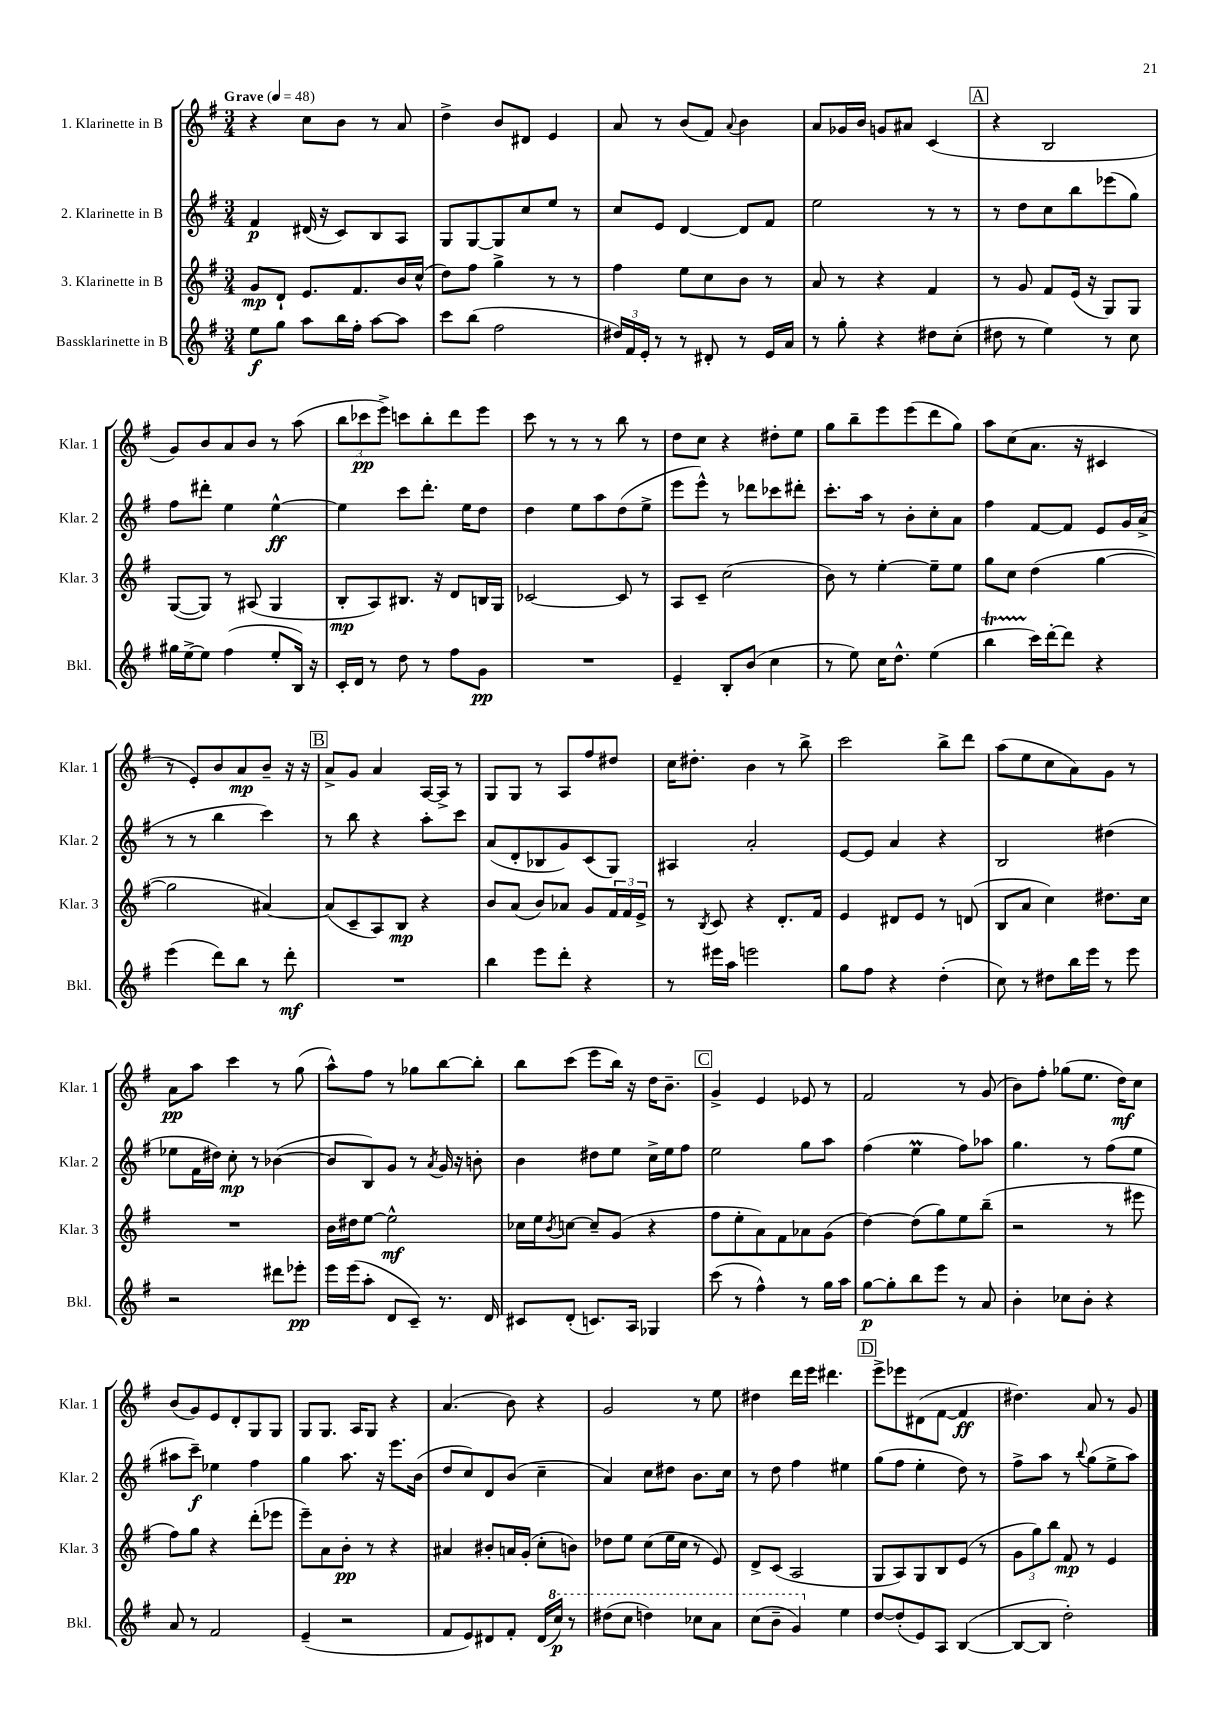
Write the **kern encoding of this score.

**kern	**dynam	**kern	**dynam	**kern	**dynam	**kern	**dynam
*part4	*part4	*part3	*part3	*part2	*part2	*part1	*part1
*staff4	*staff4	*staff3	*staff3	*staff2	*staff2	*staff1	*staff1
*I"Bassklarinette in B	*	*I"3. Klarinette in B	*	*I"2. Klarinette in B	*	*I"1. Klarinette in B	*
*I'Bkl.	*	*I'Klar. 3	*	*I'Klar. 2	*	*I'Klar. 1	*
*clefG2	*	*clefG2	*	*clefG2	*	*clefG2	*
*k[f#]	*	*k[f#]	*	*k[f#]	*	*k[f#]	*
*M3/4	*	*M3/4	*	*M3/4	*	*M3/4	*
*MM48	*	*MM48	*	*MM48	*	*MM48	*
=1	=1	=1	=1	=1	=1	=1	=1
!	!	!	!	!	!	!LO:TX:a:B:t=Grave	!
8ee\L	f	8g/L	mp	4f#/	p	4r	.
8gg\J	.	8d`/J	.	.	.	.	.
8aa\L	.	8.e/L	.	(16d#X/	.	8cc\L	.
.	.	.	.	16r	.	.	.
16bb\L	.	.	.	8c/L)	.	8b\J	.
16ff#'\JJ	.	8.f#/	.	.	.	.	.
[8aa\L	.	.	.	8B/	.	8r	.
8aa\J]	.	16b/L	.	8A/J	.	8a/	.
.	.	(16cc^^/JJ	.	.	.	.	.
=2	=2	=2	=2	=2	=2	=2	=2
8ccc\L	.	8dd\L)	.	8G/L	.	4dd^\	.
(8bb\J	.	8ff#\J	.	[8G/	.	.	.
2ff#\	.	4gg^\	.	8G/]	.	8b/L	.
.	.	.	.	8cc/	.	8d#X/J	.
.	.	8r	.	8ee/J	.	4e/	.
.	.	8r	.	8r	.	.	.
=3	=3	=3	=3	=3	=3	=3	=3
24dd#X/LL)	.	4ff#\	.	8cc/L	.	8a/	.
24f#/	.	.	.	.	.	.	.
24e'/JJ	.	.	.	.	.	.	.
8r	.	.	.	8e/J	.	8r	.
8r	.	8ee\L	.	[4d/	.	(8b/L	.
8d#X'/	.	8cc\	.	.	.	8f#/J)	.
.	.	.	.	.	.	8qqa/	.
8r	.	8b\J	.	8d/L]	.	4b\	.
16e/LL	.	8r	.	8f#/J	.	.	.
16a/JJ	.	.	.	.	.	.	.
=4	=4	=4	=4	=4	=4	=4	=4
8r	.	8a/	.	2ee\	.	8a/L	.
8gg'\	.	8r	.	.	.	16g-X/L	.
.	.	.	.	.	.	16b/JJ	.
4r	.	4r	.	.	.	8gn/L	.
.	.	.	.	.	.	8a#X/J	.
8dd#X\L	.	4f#/	.	8r	.	(4c/	.
(8cc'\J	.	.	.	8r	.	.	.
!!LO:REH:place=s1:t=A
=5	=5	=5	=5	=5	=5	=5	=5
8dd#X\	.	8r	.	8r	.	4r	.
8r	.	8g/	.	8dd\L	.	.	.
4ee\)	.	8f#/L	.	8cc\	.	2B/	.
.	.	(16e/Jk	.	8bb\	.	.	.
.	.	16r	.	.	.	.	.
8r	.	8G/L)	.	(8eee-X\	.	.	.
8cc\	.	8G/J	.	8gg\J)	.	.	.
!!LO:LB:g=z
=6	=6	=6	=6	=6	=6	=6	=6
16gg#X\LL	.	([8G/L	.	8ff#\L	.	8g/L)	.
[16ee^\J	.	.	.	.	.	.	.
8ee\J]	.	8G/J])	.	8ddd#X'\J	.	8b/	.
(4ff#\	.	8r	.	4ee\	.	8a/	.
.	.	(8A#X/	.	.	.	8b/J	.
8ee'/L	.	4G/	.	[4ee^^\	ff	8r	.
16B/Jk)	.	.	.	.	.	(8aa\	.
16r	.	.	.	.	.	.	.
=7	=7	=7	=7	=7	=7	=7	=7
16c'/LL	.	8B'/L	mp	4ee\]	.	12bb\L	.
16d/JJ	.	.	.	.	.	.	.
.	.	.	.	.	.	12ccc-X\	pp
8r	.	8A/)	.	.	.	.	.
.	.	.	.	.	.	12eee^\J)	.
8dd\	.	8.B#X/J	.	8ccc\L	.	8cccn\L	.
8r	.	.	.	8.ddd'\J	.	8bb'\	.
.	.	16r	.	.	.	.	.
8ff#\L	.	8d/L	.	.	.	8ddd\	.
.	.	.	.	16ee\KL	.	.	.
8g\J	pp	16Bn/L	.	8dd\J	.	8eee\J	.
.	.	16G/JJ	.	.	.	.	.
=8	=8	=8	=8	=8	=8	=8	=8
2.r	.	[2c-X/	.	4dd\	.	8ccc\	.
.	.	.	.	.	.	8r	.
.	.	.	.	8ee\L	.	8r	.
.	.	.	.	8aa\	.	8r	.
.	.	8c-/]	.	(8dd\	.	8bb\	.
.	.	8r	.	8ee^\J	.	8r	.
=9	=9	=9	=9	=9	=9	=9	=9
4e~/	.	8A/L	.	8eee\L	.	8dd\L	.
.	.	8c~/J	.	8eee^^\J)	.	8cc\J	.
8B'/L	.	(2cc\	.	8r	.	4r	.
(8b/J	.	.	.	8ddd-X\L	.	.	.
4cc\	.	.	.	8ccc-X\	.	8dd#X'\L	.
.	.	.	.	8ddd#X'\J	.	8ee\J	.
=10	=10	=10	=10	=10	=10	=10	=10
8r	.	8b\)	.	8.ccc'\L	.	8gg\L	.
8ee\)	.	8r	.	.	.	8bb~\	.
.	.	.	.	16aa\Jk	.	.	.
16cc\KL	.	[4ee'\	.	8r	.	8eee\	.
8.dd^^\J	.	.	.	.	.	.	.
.	.	.	.	8b'\L	.	(8eee\	.
(4ee\	.	8ee~\L]	.	8cc'\	.	8ddd\	.
.	.	8ee\J	.	8a\J	.	8gg\J)	.
=11	=11	=11	=11	=11	=11	=11	=11
4bbt\	.	8gg\L	.	4ff#\	.	8aa\L	.
.	.	8cc\J	.	.	.	(8cc\	.
16ccc\LL)	.	(4dd\	.	[8f#/L	.	8.a\J	.
[16ddd'\J	.	.	.	.	.	.	.
8ddd\J]	.	.	.	8f#/J]	.	.	.
.	.	.	.	.	.	16r	.
4r	.	[4gg\	.	8e/L	.	4c#X/	.
.	.	.	.	16g/L	.	.	.
.	.	.	.	(16a^/JJ	.	.	.
!!LO:LB:g=z
=12	=12	=12	=12	=12	=12	=12	=12
(4eee\	.	2gg\]	.	8r	.	8r	.
.	.	.	.	8r	.	8e'/L)	.
8ddd\L)	.	.	.	4bb\	.	8b/	.
8bb\J	.	.	.	.	.	8a/	mp
8r	.	[4a#X/)	.	4ccc\)	.	8b~/J	.
8ddd'\	mf	.	.	.	.	16r	.
.	.	.	.	.	.	16r	.
!!LO:REH:place=s1:t=B
=13	=13	=13	=13	=13	=13	=13	=13
2.r	.	(8a#/L]	.	8r	.	8a^/L	.
.	.	8c~/	.	8bb\	.	8g/J	.
.	.	8A/)	.	4r	.	4a/	.
.	.	8B/J	mp	.	.	.	.
.	.	4r	.	8aa'\L	.	[16A/LL	.
.	.	.	.	.	.	16A^/JJ]	.
.	.	.	.	8ccc\J	.	8r	.
=14	=14	=14	=14	=14	=14	=14	=14
4bb\	.	8b/L	.	(8a/L	.	8G/L	.
.	.	(8a/J	.	8d'/	.	8G/J	.
8eee\L	.	8b/L)	.	8B-X/	.	8r	.
8ddd'\J	.	8a-X/J	.	8g/)	.	8A/L	.
4r	.	8g/L	.	(8c/	.	8ff#/	.
.	.	24f#/L	.	8G/J)	.	8dd#X/J	.
.	.	24f#/	.	.	.	.	.
.	.	24e^/JJ	.	.	.	.	.
=15	=15	=15	=15	=15	=15	=15	=15
8r	.	8r	.	4A#X/	.	16cc\KL	.
.	.	.	.	.	.	8.dd#X'\J	.
.	.	8qB/	.	.	.	.	.
16eee#X\LL	.	8c/	.	.	.	.	.
16aa\JJ	.	.	.	.	.	.	.
2eeen\	.	4r	.	2a'/	.	4b\	.
.	.	8.d'/L	.	.	.	8r	.
.	.	.	.	.	.	8bb^\	.
.	.	16f#/Jk	.	.	.	.	.
=16	=16	=16	=16	=16	=16	=16	=16
8gg\L	.	4e/	.	[8e/L	.	2ccc\	.
8ff#\J	.	.	.	8e/J]	.	.	.
4r	.	8d#X/L	.	4a/	.	.	.
.	.	8e/J	.	.	.	.	.
(4dd'\	.	8r	.	4r	.	8bb^\L	.
.	.	(8dn/	.	.	.	8ddd\J	.
=17	=17	=17	=17	=17	=17	=17	=17
8cc\)	.	8B/L	.	2B/	.	(8aa\L	.
8r	.	8a/J	.	.	.	8ee\	.
8dd#X\L	.	4cc\)	.	.	.	8cc\	.
16bb\L	.	.	.	.	.	8a\)	.
16eee\JJ	.	.	.	.	.	.	.
8r	.	8.dd#X\L	.	(4dd#X\	.	8g\J	.
8eee\	.	.	.	.	.	8r	.
.	.	16cc\Jk	.	.	.	.	.
!!LO:LB:g=z
=18	=18	=18	=18	=18	=18	=18	=18
2r	.	2.r	.	8ee-X\L	.	8a\L	pp
.	.	.	.	16f#\L	.	8aa\J	.
.	.	.	.	16dd#X\JJ)	.	.	.
.	.	.	.	8cc'\	mp	4ccc\	.
.	.	.	.	8r	.	.	.
8ddd#X\L	.	.	.	([4b-X\	.	8r	.
8eee-X'\J	pp	.	.	.	.	(8gg\	.
=19	=19	=19	=19	=19	=19	=19	=19
16eee\LL	.	16b\LL	.	8b-/L]	.	8aa^^\L)	.
(16eee\J	.	16dd#X\J	.	.	.	.	.
8aa'\J	.	[8ee\J	.	8B/)	.	8ff#\J	.
8d/L	.	2ee^^\]	mf	8g/J	.	8r	.
8c~/J)	.	.	.	8r	.	8gg-X\L	.
.	.	.	.	8qa/	.	.	.
8.r	.	.	.	16g/	.	[8bb\	.
.	.	.	.	16r	.	.	.
.	.	.	.	8bn'\	.	8bb'\J]	.
16d/	.	.	.	.	.	.	.
=20	=20	=20	=20	=20	=20	=20	=20
8c#X/L	.	16cc-X\LL	.	4b\	.	8bb\L	.
.	.	16ee\J	.	.	.	.	.
.	.	8qb/	.	.	.	.	.
(8d'/J	.	[8ccn\J	.	.	.	(8ccc\J	.
8.cn/L)	.	8cc~/L]	.	8dd#X\L	.	8eee\L	.
.	.	(8g/J	.	8ee\J	.	16bb\Jk)	.
16A/Jk	.	.	.	.	.	16r	.
4G-X/	.	4r	.	16cc^\LL	.	16dd\KL	.
.	.	.	.	16ee\J	.	8.b~\J	.
.	.	.	.	8ff#\J	.	.	.
!!LO:REH:place=s1:t=C
=21	=21	=21	=21	=21	=21	=21	=21
(8ccc\	.	8ff#\L	.	2ee\	.	4g^/	.
8r	.	8ee'\	.	.	.	.	.
4ff#^^\)	.	8a\)	.	.	.	4e/	.
.	.	8f#\	.	.	.	.	.
8r	.	8a-X\	.	8gg\L	.	8e-X/	.
16gg\LL	.	(8g\J	.	8aa\J	.	8r	.
16aa\JJ	.	.	.	.	.	.	.
=22	=22	=22	=22	=22	=22	=22	=22
[8gg\L	p	[4dd\)	.	(4ff#\	.	2f#/	.
8gg'\]	.	.	.	.	.	.	.
8bb\	.	(8dd\L]	.	4eeM\	.	.	.
8eee\J	.	8gg\)	.	.	.	.	.
8r	.	8ee\	.	8ff#\L)	.	8r	.
8a/	.	(8bb~\J	.	8aa-X\J	.	(8g/	.
=23	=23	=23	=23	=23	=23	=23	=23
4b'\	.	2r	.	4.gg\	.	8b\L)	.
.	.	.	.	.	.	8ff#'\J	.
8cc-X\L	.	.	.	.	.	(8gg-X\L	.
8b'\J	.	.	.	8r	.	8.ee\J	.
4r	.	8r	.	(8ff#\L	.	.	.
.	.	.	.	.	.	16dd\KL)	mf
.	.	8eee#X\	.	8ee\J	.	8cc\J	.
!!LO:LB:g=z
=24	=24	=24	=24	=24	=24	=24	=24
8a/	.	8ff#\L)	.	8aa#X\L	.	(8b/L	.
8r	.	8gg\J	.	8ccc~\J)	f	8g/)	.
2f#/	.	4r	.	4ee-X\	.	8e/	.
.	.	.	.	.	.	8d'/	.
.	.	(8ddd'\L	.	4ff#\	.	8G/	.
.	.	8eee-X\J	.	.	.	8G/J	.
=25	=25	=25	=25	=25	=25	=25	=25
(4e~/	.	8eee~\L)	.	4gg\	.	8G/L	.
.	.	8a\	.	.	.	8.G/J	.
2r	.	8b'\J	pp	8.aa\	.	.	.
.	.	.	.	.	.	16A/KL	.
.	.	8r	.	.	.	8G/J	.
.	.	.	.	16r	.	.	.
.	.	4r	.	8.eee\L	.	4r	.
.	.	.	.	(16b\Jk	.	.	.
=26	=26	=26	=26	=26	=26	=26	=26
8f#/L	.	4a#X/	.	8dd/L	.	(4.a/	.
8e/)	.	.	.	8cc/)	.	.	.
8d#X/	.	8b#X'/L	.	8d/	.	.	.
8f#'/J	.	16an/L	.	(8b/J	.	8b\)	.
.	.	(16g'/JJ	.	.	.	.	.
(16d#/LL	.	8cc'\L	.	4cc~\	.	4r	.
*8va	*	*	*	*	*	*	*
16ccc/JJ)	p	.	.	.	.	.	.
8r	.	8bn\J)	.	.	.	.	.
=27	=27	=27	=27	=27	=27	=27	=27
(8ddd#X\L	.	8dd-X\L	.	4a/)	.	2g/	.
8ccc\J	.	8ee\J	.	.	.	.	.
4dddn\)	.	(8cc\L	.	8cc\L	.	.	.
.	.	16ee\L	.	8dd#X\J	.	.	.
.	.	16cc\JJ	.	.	.	.	.
8ccc-X\L	.	8r	.	8.b\L	.	8r	.
8aa\J	.	8e/)	.	.	.	8ee\	.
.	.	.	.	16cc\Jk	.	.	.
=28	=28	=28	=28	=28	=28	=28	=28
(8ccc\L	.	8d^/L	.	8r	.	4dd#X\	.
8bb~\J	.	(8c/J	.	8dd\	.	.	.
4gg/)	.	2A/	.	4ff#\	.	16ddd\LL	.
.	.	.	.	.	.	16eee\JJ	.
.	.	.	.	.	.	4.ddd#X\	.
*X8va	*	*	*	*	*	*	*
4ee\	.	.	.	4ee#X\	.	.	.
!!LO:REH:place=s1:t=D
=29	=29	=29	=29	=29	=29	=29	=29
[8dd/L	.	8G/L	.	(8gg\L	.	8eee^\L	.
(8dd'/]	.	8A/)	.	8ff#\J	.	8eee-X\	.
8e/)	.	8G/	.	4ee'\	.	(8d#X\	.
8A/J	.	8B/	.	.	.	[8f#\J	.
([4B/	.	(8e/J	.	8dd\)	.	4f#/]	ff
.	.	8r	.	8r	.	.	.
=30	=30	=30	=30	=30	=30	=30	=30
8B/L_	.	12g\L	.	8ff#^\L	.	4.dd#X\)	.
.	.	12gg\)	.	.	.	.	.
8B/J]	.	.	.	8aa\J	.	.	.
.	.	12bb\J	.	.	.	.	.
2dd'\)	.	8f#/	mp	8r	.	.	.
.	.	.	.	8qqbb/	.	.	.
.	.	8r	.	(8gg\L	.	8a/	.
.	.	4e/	.	8ee^\	.	8r	.
.	.	.	.	8aa\J)	.	8g/	.
==	==	==	==	==	==	==	==
*-	*-	*-	*-	*-	*-	*-	*-
